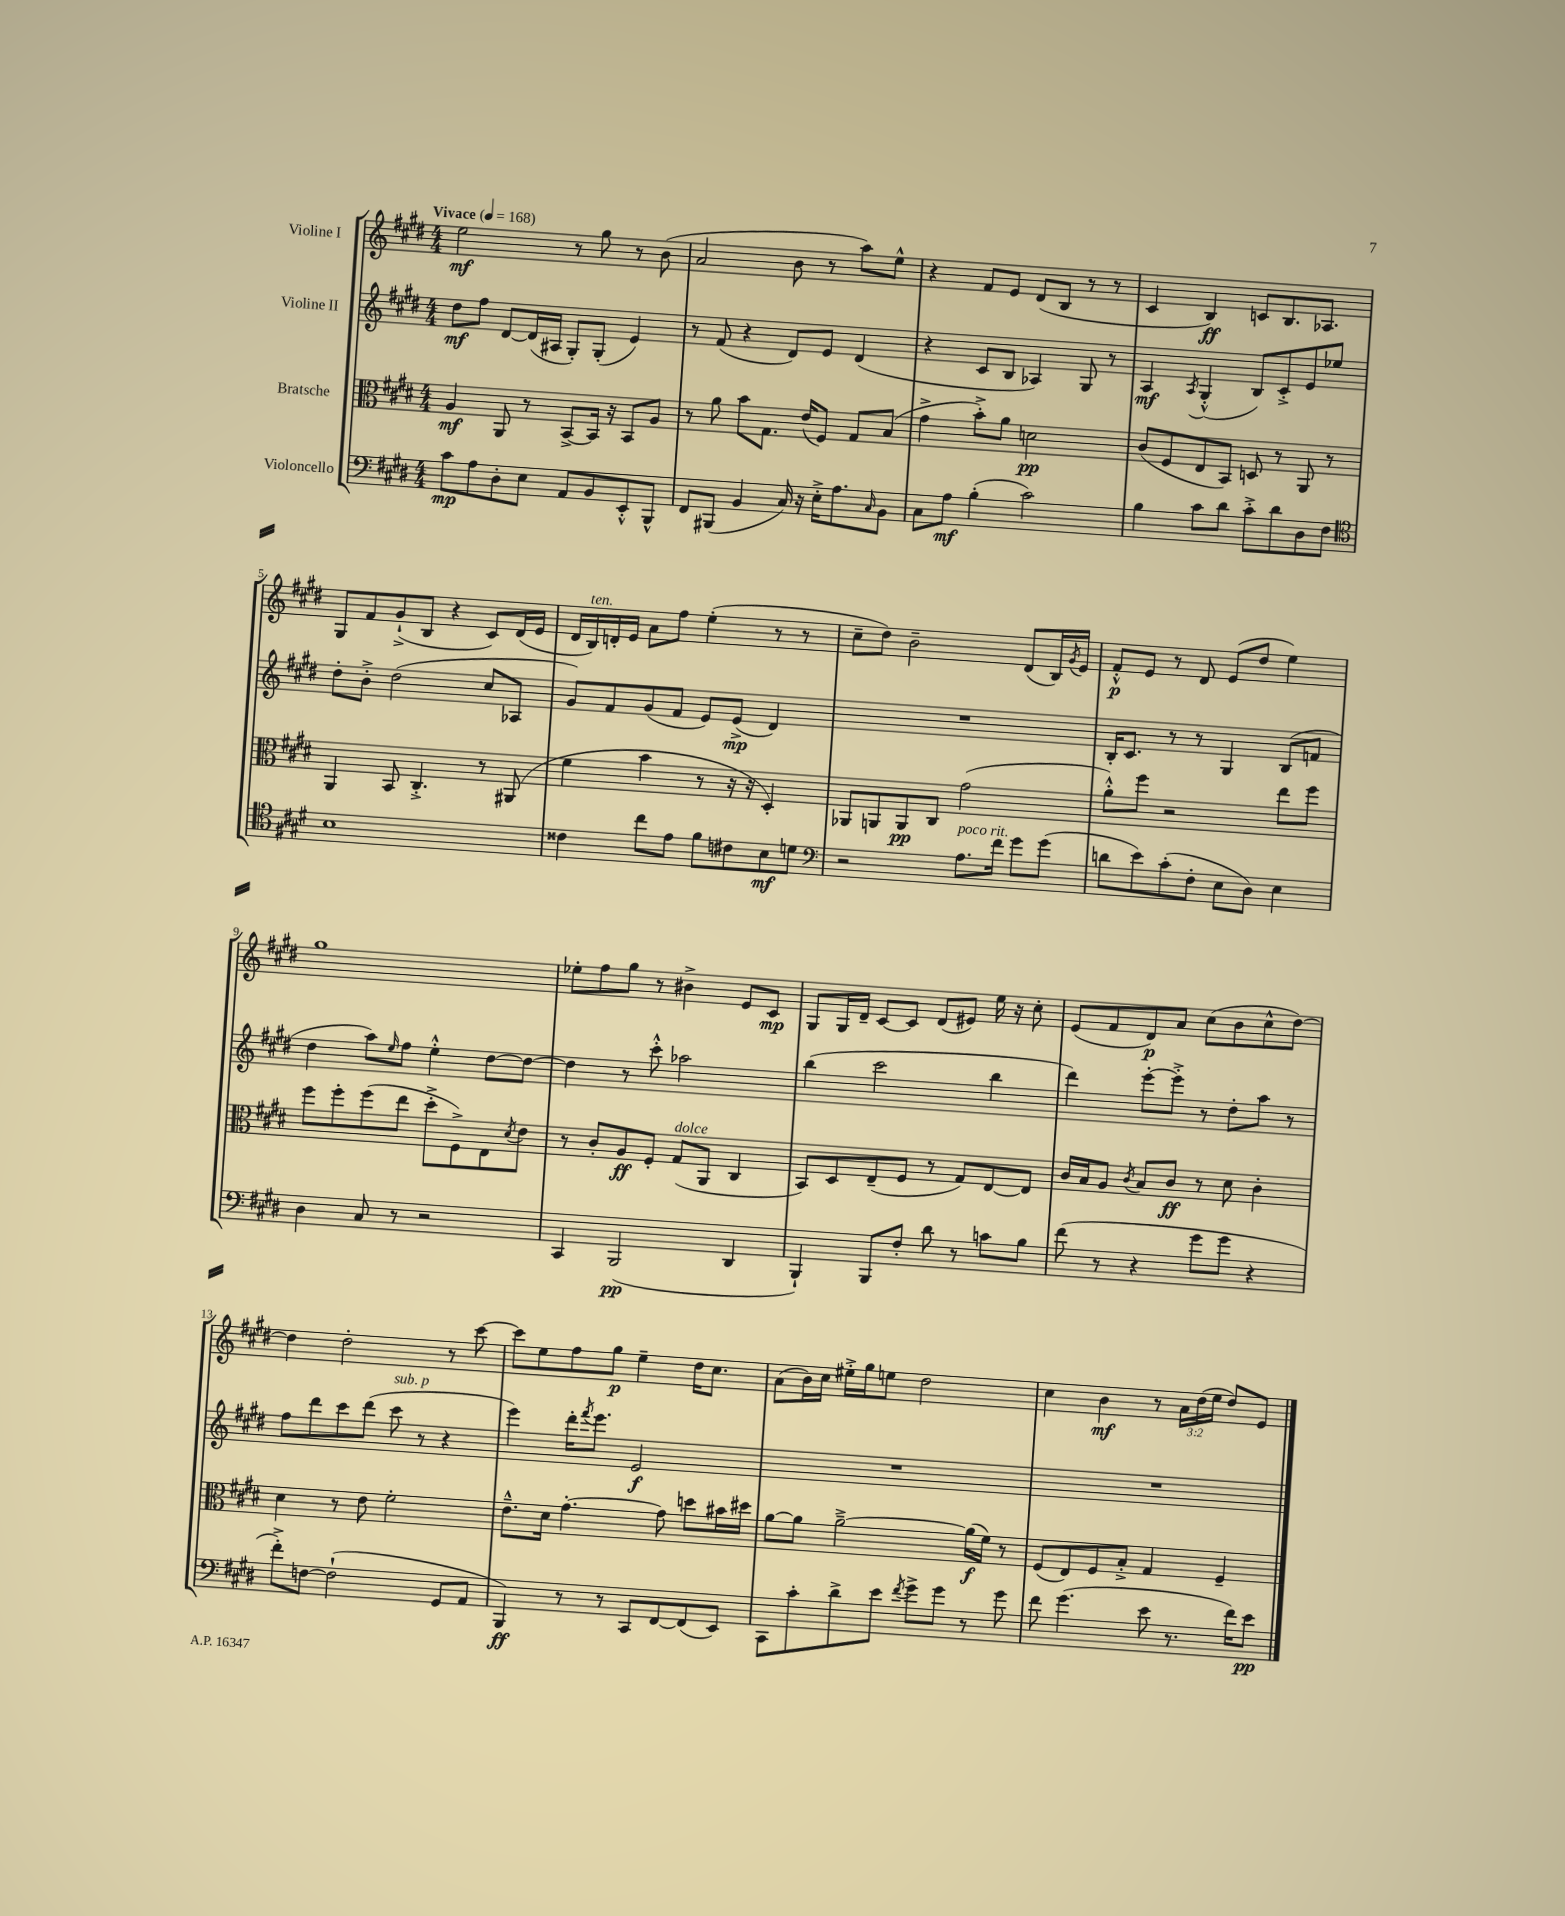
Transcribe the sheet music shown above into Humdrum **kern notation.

**kern	**kern	**kern	**kern
*staff4	*staff3	*staff2	*staff1
*clefF4	*clefC3	*clefG2	*clefG2
*k[f#c#g#d#]	*k[f#c#g#d#]	*k[f#c#g#d#]	*k[f#c#g#d#]
*M4/4	*M4/4	*M4/4	*M4/4
*MM168	*MM168	*MM168	*MM168
8c#	4A	8dd#	2ee
8A	.	8ff#	.
8D#'	8AA	[8d#	.
8E	8r	(16d#]	.
.	.	16A#	.
8AA	[8BB^	8G#')	8r
8BB	16BB]	(8G#'	8gg#
.	16r	.	.
8EE'^^	8BB	4e)	8r
8BBB^^	8A	.	(8b
=	=	=	=
8FF#	8r	8r	2a
(8BBB#	8a	(8f#	.
4BB	8b	4r	.
.	8.G#	.	.
16C#)	.	8d#)	8b
16r	(16e	.	.
16E'^	8F#)	8e	8r
8.A	.	.	.
.	8G#	(4d#	8aa)
16qqC#	.	.	.
8BB	(8B	.	8ee^^
=	=	=	=
8C#	4g#^	4r	4r
8A	.	.	.
(4B'	8b'^)	8c#	8f#
.	8a	8B	8e
2c#)	2d	4A-)	(8d#
.	.	.	8B
.	.	8G#	8r
.	.	8r	8r
=	=	=	=
4B	(8c#	4A	4c#
.	8F#	.	.
.	.	8qA	.
8c#	8E	(4G#'^^	4B)
8d#	8BB)	.	.
8c#'^	8D	8B)	8c
8d#	8r	8c#'^	8.B
8D#	8AA	8e	.
.	.	.	8.A-
8F#	8r	8ee-	.
=	=	=	=
*clefC4	*	*	*
1B	4AA	8dd#'	8G#
.	.	8b'^	8f#
.	8BB	(2dd#	(8g#`^
.	4.C#'^	.	8B
.	.	.	4r
.	8r	8cc#	8c#)
.	(8AA#	8A-	(16d#
.	.	.	16e
=	=	=	=
4c##	4f#	8g#)	16d#
.	.	.	16B)
.	.	8f#	16d'
.	.	.	16e
8cc#	4b	(8g#	8a
8e	.	8f#	8ff#
8f#	8r	8e)	(4ee'
8c#	16r	(8e^	.
.	16r	.	.
8B	4D#')	4d#)	8r
8d	.	.	8r
=	=	=	=
*clefF4	*	*	*
2r	8AA-	1r	8cc#~
.	8AA	.	8dd#)
.	8AA	.	2b~
.	8C#	.	.
8.A	(2g#	.	.
16f#	.	.	.
8g#	.	.	(8d#
(8g#	.	.	16B)
.	.	.	8qg#
.	.	.	16e
=	=	=	=
8d	8a'^^)	16B'	8f#'^^
.	.	8.c#	.
8e)	8ff#	.	8e
(8c#'	2r	8r	8r
8F#'	.	8r	8d#
8E	.	4G#	(8e
8D#)	.	.	8dd#
4E	8ee	(8B	4ee)
.	8ff#	8f	.
=	=	=	=
4D#	8ff#	4dd#	1gg#
.	8ff#'	.	.
8C#	(8ff#	8aa)	.
.	.	16qqee	.
8r	8ee	8ff#	.
2r	8dd#'^	4ee'^^	.
.	8F#^)	.	.
.	8E	[8dd#	.
.	8qd#	.	.
.	8e	8dd#_	.
=	=	=	=
4CC#	8r	4dd#]	8ee-'
.	8c#'	.	8ff#
(2BBB	8A	8r	8gg#
.	8F#'	8ccc#'^^	8r
.	(8G#	2aa-	4b#^
.	8AA	.	.
4DD#	4C#	.	8e
.	.	.	8c#
=	=	=	=
4BBB`)	8BB)	(4bb	8G#
.	8D#	.	16G#
.	.	.	16d#~
8BBB	(8E~	2ccc#	[8c#
8F#'	8F#	.	8c#]
8d#	8r	.	(8d#
8r	8G#)	.	8e#)
8c	[8E	4bb	16ee
.	.	.	16r
8B	8E]	.	8cc#'
=	=	=	=
(8f#	16c#	4ddd#)	(8e
.	16B	.	.
8r	8A	.	8f#
.	8qc#	.	.
4r	8B	[8eee'	8d#)
.	8c#	8eee'^]	8a
8g#	8r	8r	(8cc#
8g#	8d#	8dd#'	8b
4r	4c#'	8aa	8cc#^^
.	.	8r	[8dd#)
=	=	=	=
8f#'^)	4d#	8ff#	4dd#]
[8F	.	8ddd#	.
(2F`]	8r	8ccc#	2dd#'
.	8e	(8ddd#	.
.	2f#'	8ccc#	.
.	.	8r	.
8GG#	.	4r	8r
8AA	.	.	[8ccc#
=	=	=	=
4BBB)	8.e~^^	4eee)	8ccc#]
.	.	.	8ee
.	16d#	.	.
8r	[4.g#'	16ddd#'	8ff#
.	.	8qfff#	.
.	.	8.eee	.
8r	.	.	8gg#
8CC#	.	2e	4ee~
[8FF#	8g#]	.	.
(8FF#]	8dd	.	16dd#
.	.	.	8.cc#
8EE)	16b#	.	.
.	16dd#	.	.
=	=	=	=
8CC#	[8a	1r	(8a
8c#'	8a]	.	16b)
.	.	.	16cc#
8d#^	[2a~^	.	16ee#'^
.	.	.	16gg#
8e	.	.	8ee
8qf#	.	.	.
8g#^	.	.	2dd#
8g#	.	.	.
8r	(16a]	.	.
.	16f#)	.	.
8g#	8r	.	.
=	=	=	=
8f#	(8F#	1r	4cc#
(4.g#	8E)	.	.
.	8F#	.	4b
.	8B'^	.	.
8e	4G#	.	8r
8.r	.	.	24a
.	.	.	(24dd#
.	.	.	24ee
.	4F#~	.	8dd#)
16f#)	.	.	.
8e	.	.	8e
==	==	==	==
*-	*-	*-	*-
